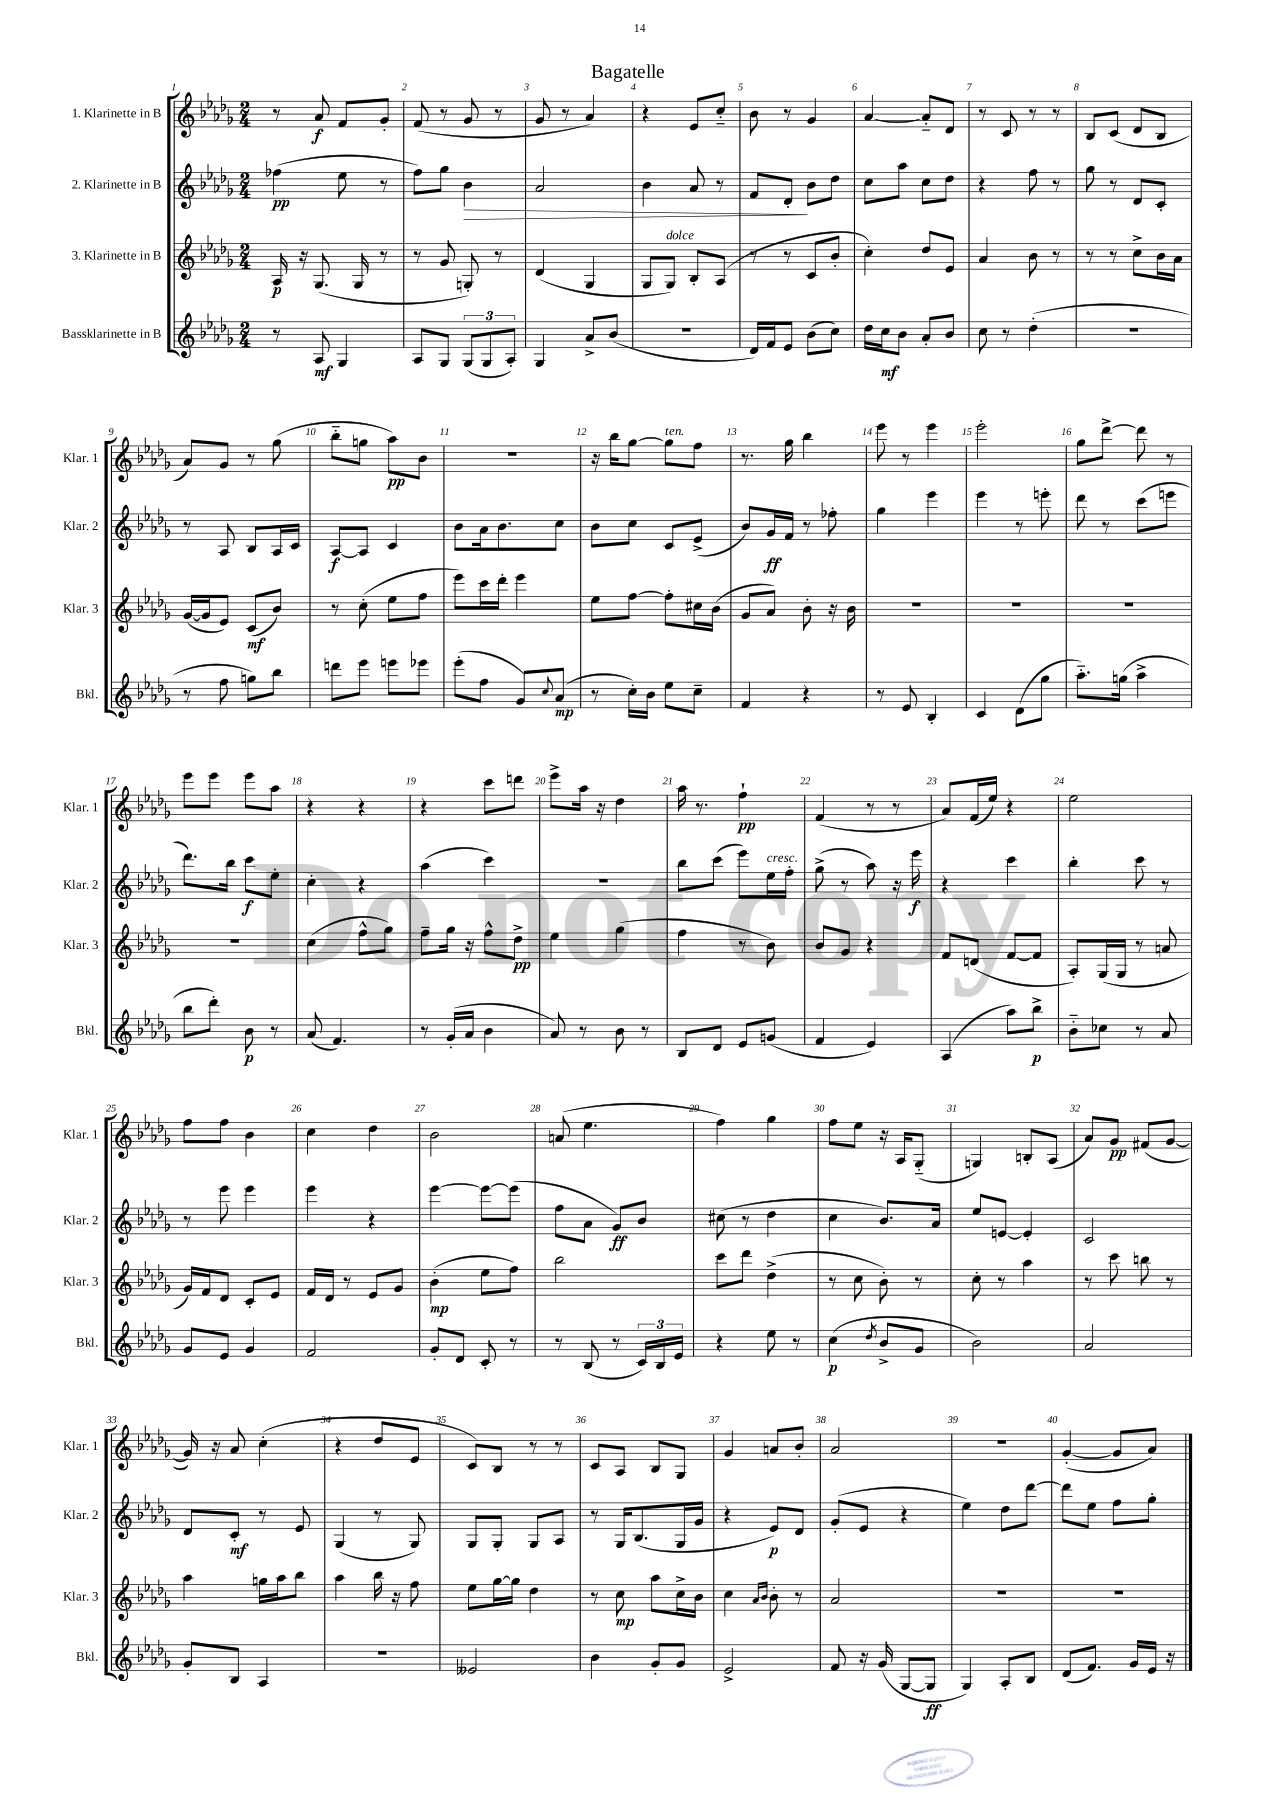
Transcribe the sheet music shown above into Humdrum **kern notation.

**kern	**kern	**kern	**kern
*staff4	*staff3	*staff2	*staff1
*clefG2	*clefG2	*clefG2	*clefG2
*k[b-e-a-d-g-]	*k[b-e-a-d-g-]	*k[b-e-a-d-g-]	*k[b-e-a-d-g-]
*M2/4	*M2/4	*M2/4	*M2/4
8r	16A-	(4ff-	8r
.	16r	.	.
8A-	(8.G-	.	8a-
4G-	.	8ee-	8f
.	16G-	.	.
.	8r	8r	8g-'
=	=	=	=
8A-	8r	8ff)	(8f
8G-	8g-	8gg-	8r
(12G-	8G')	4b-	8g-
12G-	.	.	.
.	8r	.	8r
12A-')	.	.	.
=	=	=	=
4G-	(4d-	2a-	8g-
.	.	.	8r
8a-^	4G-	.	4a-)
(8b-	.	.	.
=	=	=	=
2r	8G-	4b-	4r
.	8G-)	.	.
.	8B-'	8a-	8e-
.	(8A-	8r	8cc'~
=	=	=	=
16d-)	8r	8f	8b-
16f	.	.	.
8e-	8r	8d-'	8r
(8b-	8c	8b-	4g-
8cc)	8b-'	8dd-	.
=	=	=	=
16dd-	4cc')	8cc	[4a-
16cc	.	.	.
8b-	.	8aa-	.
8a-'	8dd-	8cc	8a-'~]
8b-	8e-	8dd-	8d-
=	=	=	=
8cc	4a-	4r	8r
8r	.	.	8c
(4dd-'	8b-	8ff	8r
.	8r	8r	8r
=	=	=	=
2r	8r	8gg-	8B-
.	8r	8r	(8c
.	8cc^	8d-	8d-
.	16b-	8c'	8B-
.	16a-	.	.
=	=	=	=
8r	([16g-	8r	8a-)
.	16g-]	.	.
8ff	8e-)	8A-	8g-
8gg)	(8c	8B-	8r
8bb-	8b-)	16A-	(8gg-
.	.	16c	.
=	=	=	=
8ddd	8r	[8A-	8bb-'~
8eee-	(8cc'	8A-]	8gg
8eee	8ee-	4c	8aa-)
8eee-	8ff	.	8b-
=	=	=	=
(8eee-'	8eee-)	8b-	2r
8ff	16ccc	16a-	.
.	16ddd-'	8.b-	.
8g-)	4eee-	.	.
8qqcc	.	.	.
(8a-	.	8cc	.
=	=	=	=
8r	8ee-	8b-	16r
.	.	.	16bb-
16cc')	[8ff	8cc	[8gg-
16b-	.	.	.
8ee-	8ff']	8c	8gg-]
8cc~	16cc#	(8e-^	8ff
.	(16b-	.	.
=	=	=	=
4f	8g-	8b-)	8.r
.	8a-)	16g-	.
.	.	16f	16gg-
4r	8b-'	8r	4bb-
.	16r	8ff-'	.
.	16b-	.	.
=	=	=	=
8r	2r	4gg-	8eee-
8e-	.	.	8r
4B-'	.	4eee-	4eee-
=	=	=	=
4c	2r	4eee-	2eee-'
(8d-	.	8r	.
8gg-	.	8eee'	.
=	=	=	=
8.aa-'~)	2r	8ddd-	8gg-
.	.	8r	[8ddd-^
(16gg	.	.	.
4aa-^	.	(8ccc	8ddd-]
.	.	8eee	8r
=	=	=	=
8bb-	2r	8.ddd-)	8eee-
8ddd-')	.	.	8eee-
.	.	16bb-	.
8b-	.	8ccc	8eee-
8r	.	8ee-'	8aa-
=	=	=	=
(8a-	(4cc	4cc'	4r
4.f)	.	.	.
.	8ff^^	4r	4r
.	8gg-)	.	.
=	=	=	=
8r	8ff~	(4aa-	4r
(16g-'	16gg-	.	.
16a-	16r	.	.
4b-	8ff^^	4ccc)	8ccc
.	8dd-^	.	8ddd
=	=	=	=
8a-)	4ee-	2r	8eee-^
8r	.	.	16aa-
.	.	.	16r
8b-	(4gg-	.	4dd-
8r	.	.	.
=	=	=	=
8B-	4ff	8bb-	16aa-
.	.	.	8.r
8d-	.	(8ccc	.
8e-	8r	8eee-)	4ff`
(8g	8b-)	16ee-	.
.	.	16ff'	.
=	=	=	=
4f	8b-	(8gg-^	(4f
.	8g-	8r	.
4e-)	4r	8aa-)	8r
.	.	16r	8r
.	.	16eee-	.
=	=	=	=
(4A-	8f	4r	8a-)
.	(8d	.	(16f
.	.	.	16ee-)
8aa-)	[8f	4ccc	4r
8bb-^	8f]	.	.
=	=	=	=
8b-'~	8A-')	4bb-'	2ee-
8cc-	(16G-	.	.
.	16G-	.	.
8r	8r	8ccc	.
8a-	8a	8r	.
=	=	=	=
8g-	16g-)	8r	8ff
.	16f	.	.
8e-	8d-	8eee-	8ff
4g-	8c'	4eee-	4b-
.	8e-	.	.
=	=	=	=
2f	16f	4eee-	4cc
.	16d-	.	.
.	8r	.	.
.	8e-	4r	4dd-
.	8g-	.	.
=	=	=	=
8g-'	(4b-'	[4eee-	2b-
8d-	.	.	.
8c'	8ee-	8eee-_	.
8r	8ff)	(8eee-]	.
=	=	=	=
8r	2bb-	8ff	(8a
(8B-	.	8a-	4.ee-
8r	.	8g-)	.
24c)	.	8b-	.
24B-	.	.	.
24e-	.	.	.
=	=	=	=
4r	8ccc	(8cc#	4ff)
.	8ddd-	8r	.
8ee-	(4dd-^	4dd-	4gg-
8r	.	.	.
=	=	=	=
(4cc	8r	4cc	8ff
.	8cc	.	8ee-
8qdd-	.	.	.
8b-^	8b-')	8.b-)	16r
.	.	.	16A-
8g-	8r	.	(8G-'~
.	.	16a-	.
=	=	=	=
2b-)	8cc'	8ee-	4G)
.	8r	[8e	.
.	4aa-	4e']	8B'
.	.	.	(8A-
=	=	=	=
2a-	8r	2c	8a-)
.	8ccc	.	8g-
.	8bb	.	(8f#
.	8r	.	[8g-
=	=	=	=
8g-'	4aa-	8d-	16g-])
.	.	.	16r
8B-	.	8c'	8a-
4A-	16gg	8r	(4cc'
.	16aa-	.	.
.	8bb-	8e-	.
=	=	=	=
2r	4aa-	(4G-	4r
.	16bb-	8r	8dd-
.	16r	.	.
.	8ff	8G-)	8e-
=	=	=	=
2e--	8ee-	8G-	8c)
.	[16gg-	8G-'	8B-
.	16gg-]	.	.
.	4dd-	8G-	8r
.	.	8A-	8r
=	=	=	=
4b-	8r	8r	8c
.	8cc	16G-	8A-
.	.	(8.B-	.
8g-'	8aa-	.	8B-
8g-	16cc^	16G-	8G-
.	16b-	16g-	.
=	=	=	=
2e-^	4cc	4r	4g-
.	16qqa-	.	.
.	16qqb-	.	.
.	8b-'	8e-)	8a
.	8r	8d-	8b-'
=	=	=	=
8f	2a-	(8g-'	2a-
16r	.	8e-	.
(16g-	.	.	.
[8G-	.	4r	.
8G-]	.	.	.
=	=	=	=
4G-)	2r	4ee-)	2r
8A-'	.	8dd-	.
8B-	.	[8ddd-	.
=	=	=	=
(8d-	2r	8ddd-]	([4g-'
8.f)	.	8ee-	.
.	.	8ff	8g-]
16g-	.	.	.
16e-	.	8gg-'	8a-)
16r	.	.	.
==	==	==	==
*-	*-	*-	*-
